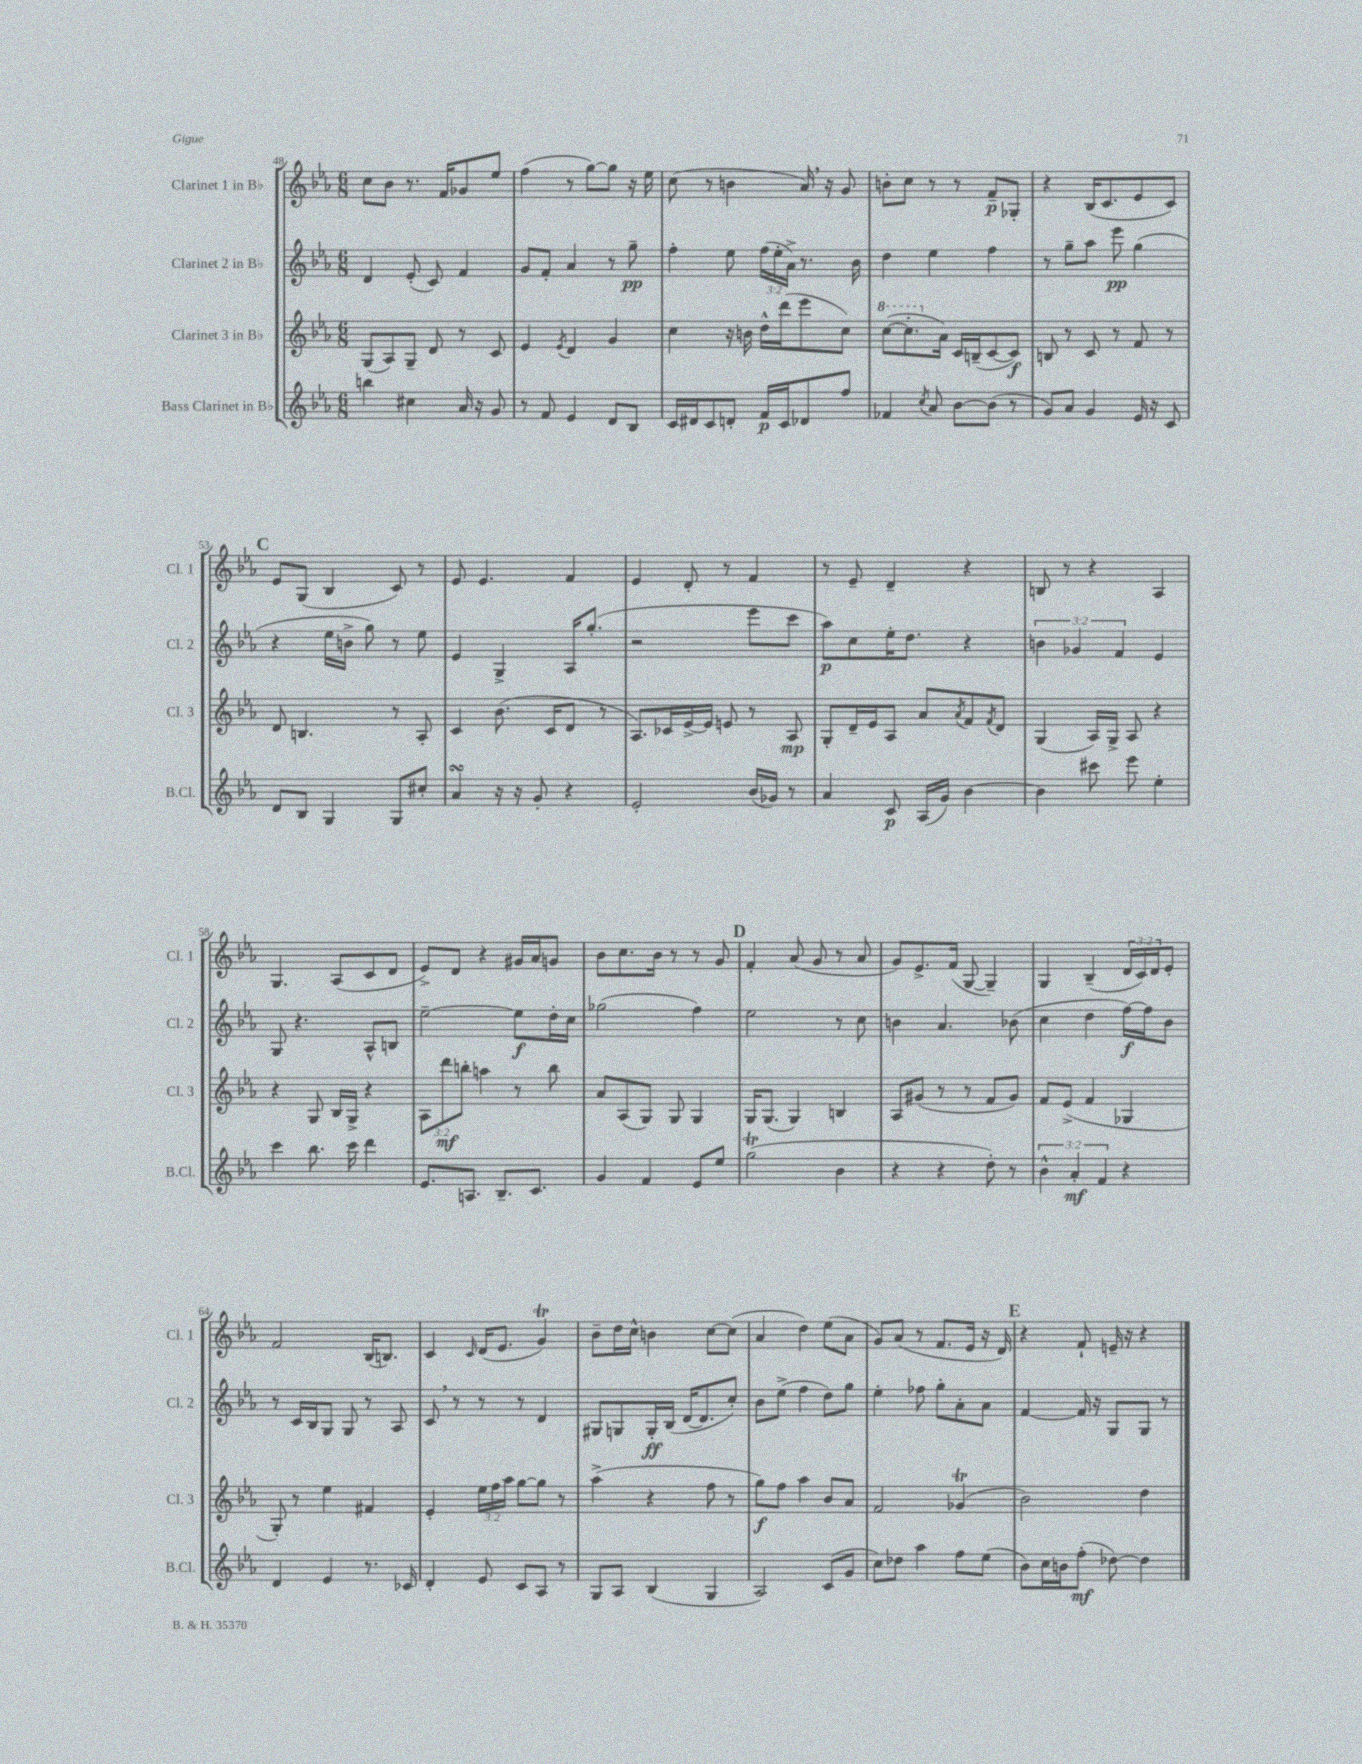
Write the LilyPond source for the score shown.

<<
\new StaffGroup <<
\new Staff = "s0" \with { instrumentName = "Clarinet 1 in Bb" shortInstrumentName = "Cl. 1" } {
    \clef treble \key ees \major \numericTimeSignature \time 6/8 \override Staff.TupletNumber.text = #tuplet-number::calc-fraction-text
    c''8 bes'8 r8. f'16 ges'8 ees''8 |
    f''4( r8 g''8~) g''8 r16 ees''16 |
    c''8( r8 b'4 aes'16) \breathe r16 g'8 |
    b'8-. c''8 r8 r8 f'8--\p ges8-. |
    r4 bes16( c'8. ees'8 c'8) |
    \mark \markup { \bold "C" } ees'8 g8( bes4 c'8) r8 |
    ees'8 ees'4. f'4 |
    ees'4 d'8-. r8 f'4 |
    r8 ees'8-- d'4-- r4 |
    b8 r8 r4 aes4 |
    g4. aes8( c'8 d'8 |
    ees'8->) d'8 r4 gis'16 aes'16 g'8 |
    bes'8 c''8. bes'16 r8 r8 g'8 |
    \mark \markup { \bold "D" } f'4-. aes'8( g'8 r8 aes'8 |
    g'8) ees'8.-> f'16( g8~ g4--) |
    g4 bes4--( \tuplet 3/2 { d'16 c'16) d'16 } ees'8-. |
    f'2 bes16( b8.) |
    c'4 \grace { c'16 } d'16( ees'8. g'4\trill) |
    bes'8-- d''16 c''16-^ b'4 c''8~ c''8( |
    aes'4 d''4) ees''8( aes'8 |
    g'8) aes'8( r8 f'8. ees'16 r16 d'16) |
    \mark \markup { \bold "E" } r4 f'8-! e'16-- r16 r4 \bar "|." |
}
\new Staff = "s1" \with { instrumentName = "Clarinet 2 in Bb" shortInstrumentName = "Cl. 2" } {
    \clef treble \key ees \major \numericTimeSignature \time 6/8 \override Staff.TupletNumber.text = #tuplet-number::calc-fraction-text
    d'4 ees'8-.( c'8) f'4 |
    g'8 f'8-. aes'4 r8 g''8--\pp |
    f''4-. ees''8 \tuplet 3/2 { f''16( ees''16-. aes'16->) } r8. bes'16 |
    d''4 ees''4 f''4 |
    r8 g''8-- aes''8 ees'''8\pp g''4( |
    \mark \markup { \bold "C" } r4 ees''16 b'16-> g''8) r8 ees''8 |
    ees'4 g4-> aes16 g''8.-.( |
    r2 ees'''8 c'''8 |
    aes''8\p) c''8 ees''16-. d''8. r4 |
    \tuplet 3/2 { b'4 ges'4 f'4 } ees'4 |
    g8 r4. aes8-^ b8 |
    ees''2~-- ees''8\f d''16-. c''16 |
    ges''2( f''4) |
    \mark \markup { \bold "D" } ees''2 r8 c''8 |
    b'4 aes'4. bes'8( |
    c''4 d''4 f''16~\f) f''16 bes'8 |
    r8 c'16 bes16 g8 g8 r8 aes8 |
    c'8 \breathe r8 r8 r8 d'4 |
    gis8 g8 g16-.\ff bes16( d'16~ d'8. c''8-.) |
    bes'8 ees''8->( f''4 d''8) g''8 |
    ees''4-. fes''8 g''8-. aes'8-. aes'8 |
    \mark \markup { \bold "E" } f'4~ f'16 r16 g8 g8 r8 \bar "|." |
}
\new Staff = "s2" \with { instrumentName = "Clarinet 3 in Bb" shortInstrumentName = "Cl. 3" } {
    \clef treble \key ees \major \numericTimeSignature \time 6/8 \override Staff.TupletNumber.text = #tuplet-number::calc-fraction-text
    g8( aes8) g8-- d'8 r8 c'8 |
    ees'4 \acciaccatura { ees'8 } d'4 g'4 |
    c''4 r16 b'16 d''16-^ d'''16( ees'''8 c''8) |
    \ottava #1 c'''8~( c'''8.-. \ottava #0 aes'16) c'16 b16--( c'8~ c'8\f) |
    b8 r8 c'8 r8 f'8 r8 |
    \mark \markup { \bold "C" } d'8 b4. r8 aes8-. |
    c'4 bes'8.( c'16 d'8 r8 |
    aes8.) ces'16 ees'16~-> ees'16 e'8 r8 aes8\mp |
    g8-. d'16-- ees'16 aes8 aes'8 \acciaccatura { aes'8 } f'8 \acciaccatura { f'8 } d'8 |
    g4( aes16) g16-> aes8 r4 |
    r4 g8 bes16 g16-> r4 |
    \tuplet 3/2 { aes8 d'''8\mf b''8-. } a''4 r8 b''8 |
    aes'8 aes8( g8) g8 g4 |
    \mark \markup { \bold "D" } g16 g8.( g4) b4 |
    aes8 gis'8( r8 r8 f'8 gis'8) |
    f'8 ees'8->( f'4 ges4 |
    g8-.) r8 ees''4 fis'4 |
    ees'4-. \tuplet 3/2 { ees''16 f''16 aes''16 } g''8~ g''8 r8 |
    aes''4->( r4 f''8 r8 |
    g''8\f) f''8 aes''4 bes'8 aes'8 |
    f'2 ges'4\trill( |
    \mark \markup { \bold "E" } bes'2) d''4 \bar "|." |
}
\new Staff = "s3" \with { instrumentName = "Bass Clarinet in Bb" shortInstrumentName = "B.Cl." } {
    \clef treble \key ees \major \numericTimeSignature \time 6/8 \override Staff.TupletNumber.text = #tuplet-number::calc-fraction-text
    b''4 cis''4 aes'16 r16 g'8 |
    r8 f'8 ees'4 d'8 bes8 |
    c'16 dis'16 c'8 d'8-. f'16\p c'16 des'8 f''8 |
    fes'4 \acciaccatura { c''8 } aes'8 bes'8~ bes'8( r8 |
    g'8) aes'8 g'4 ees'16 r16 c'8 |
    \mark \markup { \bold "C" } d'8 bes8 g4 g8 cis''8-. |
    aes'4\turn r16 r16 g'8-. r4 |
    ees'2-. bes'16( ges'16) r8 |
    aes'4 c'8\p aes16( g'16) bes'4~ |
    bes'4 cis'''8 ees'''8 ees''4-. |
    c'''4 bes''8. c'''16 d'''4 |
    ees'8. a8. bes8.-- c'8. |
    g'4 f'4 ees'8 ees''8 |
    \mark \markup { \bold "D" } g''2\trill( bes'4 |
    r4 r4 d''8-.) r8 |
    \tuplet 3/2 { bes'4-^ aes'4-.\mf f'4 } r4 |
    d'4 ees'4 r8. ces'16 |
    d'4-. ees'8 c'8 aes8 r8 |
    g8 aes8 bes4( g4 |
    aes2) c'8( g'8 |
    c''8) des''8 aes''4 f''8 ees''8( |
    \mark \markup { \bold "E" } bes'8) c''16 b'16 f''8-.\mf( des''8~) des''4 \bar "|." |
}
>>
>>
\layout { \context { \Score currentBarNumber = #48 } }
